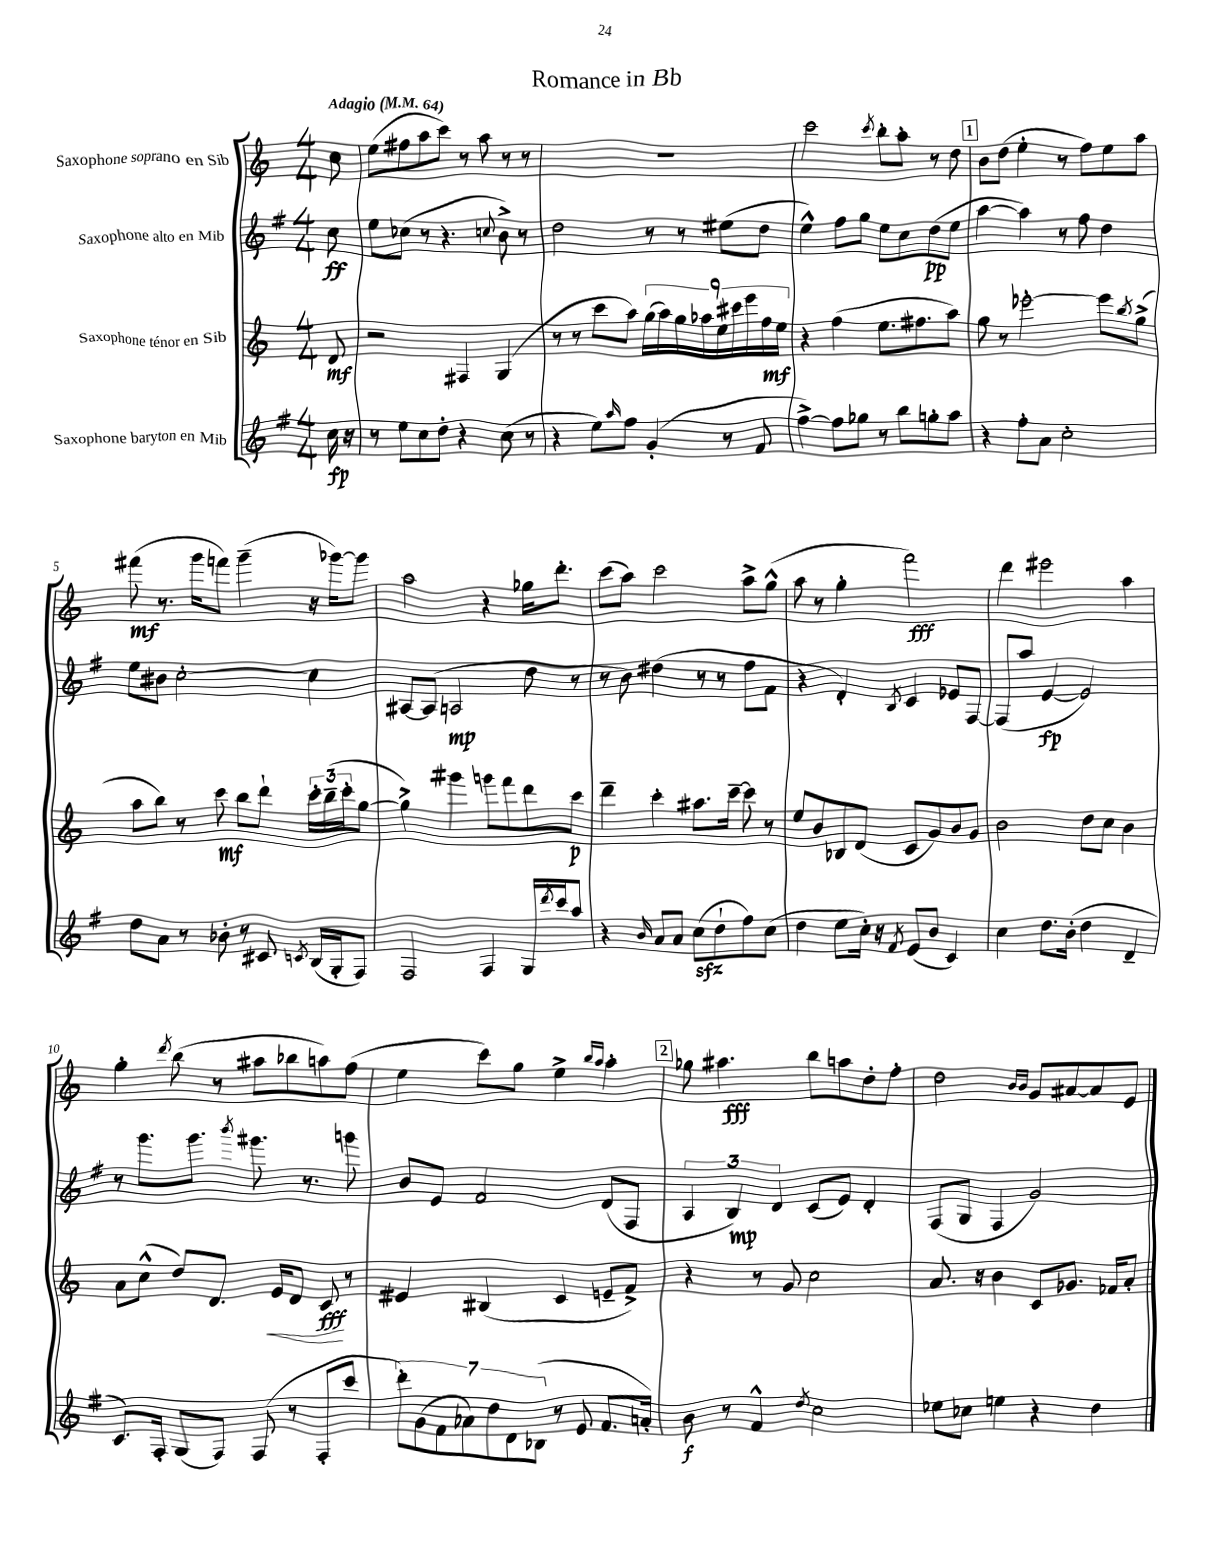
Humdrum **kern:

**kern	**kern	**kern	**kern
*staff4	*staff3	*staff2	*staff1
*clefG2	*clefG2	*clefG2	*clefG2
*k[f#]	*k[]	*k[f#]	*k[]
*M4/4	*M4/4	*M4/4	*M4/4
*MM64	*MM64	*MM64	*MM64
16cc	8d	8cc	8cc
16r	.	.	.
=	=	=	=
8r	2r	8ee	(8ee
8ee	.	(8cc-	8ff#
8cc	.	8r	8aa
8dd'	.	4.r	8ccc)
4r	4F#	.	8r
.	.	.	8aa
.	.	8qqcc	.
(8cc	(4G	8b^)	8r
8r	.	8r	8r
=	=	=	=
4r	8r	2dd	1r
.	8r	.	.
8ee)	8ccc	.	.
16qqaa	.	.	.
8ff#	8aa)	.	.
(4g'	(18gg	8r	.
.	18aa)	.	.
.	18gg	.	.
.	.	8r	.
.	18aa-	.	.
.	18ee	.	.
8r	.	(8ee#	.
.	18ccc#	.	.
.	18eee	.	.
8f#	.	8dd	.
.	18ff	.	.
.	18ee	.	.
=	=	=	=
[4ff#^)	4r	4ee^^)	2ccc
8ff#]	(4ff	8ff#	.
8gg-	.	8gg	.
.	.	.	8qccc
8r	8.ee	8ee	8bb'
8bb	.	8cc	8aa'
.	8.ff#	.	.
8gg'	.	(8dd	8r
8aa	8aa)	8ee	8dd
=	=	=	=
4r	8gg	[4aa	8b
.	8r	.	(8dd
8ff#'	[2eee-'	4aa])	4ee'
8a	.	.	.
2cc'	.	8r	8r
.	.	8ff#	8ff)
.	8eee-]	4dd	8ee
.	8qbb	.	.
.	(8gg^	.	8aa
=	=	=	=
8dd	8aa	8ee	(8fff#
8a	8bb)	8b#	8.r
8r	8r	[2cc'	.
.	.	.	16ggg
8b-'	8ccc	.	8fff)
8r	8bb	.	(4ggg~
8c#	8ddd`	.	.
8qc	.	.	.
(16B	24ccc'	4cc]	16r
.	(24bb~	.	.
16G'	.	.	[16ggg-)
.	24ccc'	.	.
8F#)	[8gg	.	8ggg-]
=	=	=	=
2F#	4gg^])	[8A#	2aa
.	.	(8A#]	.
.	4ggg#	2A	.
4F#	8ggg	.	4r
.	8fff	.	.
16G	8ddd	8dd	16gg-
8qddd	.	.	.
16ccc	.	.	8.ddd'
8aa	8ccc	8r	.
=	=	=	=
4r	4ddd~	8r	(8ccc
.	.	8b)	8aa)
16qqb	.	.	.
8a	4ccc'	(4dd#	2ccc
8a	.	.	.
(8cc	8.aa#	8r	.
8dd`	.	8r	.
.	[16ccc~	.	.
8ff#)	8ccc]	8ff#	8aa^
(8cc	8r	8f#	(8gg^^
=	=	=	=
4dd	8ee	4r	8aa
.	8b	.	8r
8ee	8B-	4d')	4gg'
16cc')	(8d	.	.
16r	.	.	.
8qf#	.	8qB	.
(8e	8c	4c	2fff)
8b	8g)	.	.
4c)	8b	8e-	.
.	8g	[8F#	.
=	=	=	=
4cc	2b	(8F#]	4ddd
.	.	8aa	.
8.dd	.	[4e	2eee#
(16b'	.	.	.
4dd	8dd	2e])	.
.	8cc	.	.
4d~	4b	.	4aa
=	=	=	=
8.c)	8a	8r	4gg'
.	(8cc^^	8.ggg	.
16F#'	.	.	.
.	.	.	8qddd
(8G	8dd)	.	(8bb
.	.	8.ggg	.
8F#)	8.d	.	8r
.	.	8qbbb	.
(8F#	.	8.ggg#	8aa#
.	16e	.	.
8r	8d	.	8bb-
.	.	8.r	.
8F#'	8c	.	8aa)
8ccc	8r	8ggg	(8ff
=	=	=	=
14ddd')	4e#	8b	4ee
(14g	.	.	.
.	.	8e	.
14f#	.	.	.
14a-)	.	.	.
.	(4B#	2f#	8ccc)
14dd	.	.	.
14d	.	.	.
.	.	.	8gg
(14B-	.	.	.
8r	4c	.	4ee^
8e	.	.	.
.	.	.	16qqbb
.	.	.	16qqaa
8.f#	8e~	(8d	4aa'
.	8f^)	8F#	.
16a')	.	.	.
=	=	=	=
8b	4r	6A	8gg-
8r	.	.	4.aa#
.	.	6B)	.
4f#^^	8r	.	.
.	.	6d	.
.	8g	.	.
8qdd	.	.	.
2cc	2cc	(8c	8bb
.	.	8e)	8aa
.	.	4d'	8dd'
.	.	.	8ff'
=	=	=	=
8ee-	8.a	(8F#	2dd
8cc-	.	8G	.
.	16r	.	.
4ee	4b	4F#	.
.	.	.	16qqb
.	.	.	16qqb
4r	8c	2g)	8g
.	8.g-	.	[8a#
4dd	.	.	8a#]
.	16f-	.	.
.	8a'	.	8e
==	==	==	==
*-	*-	*-	*-
